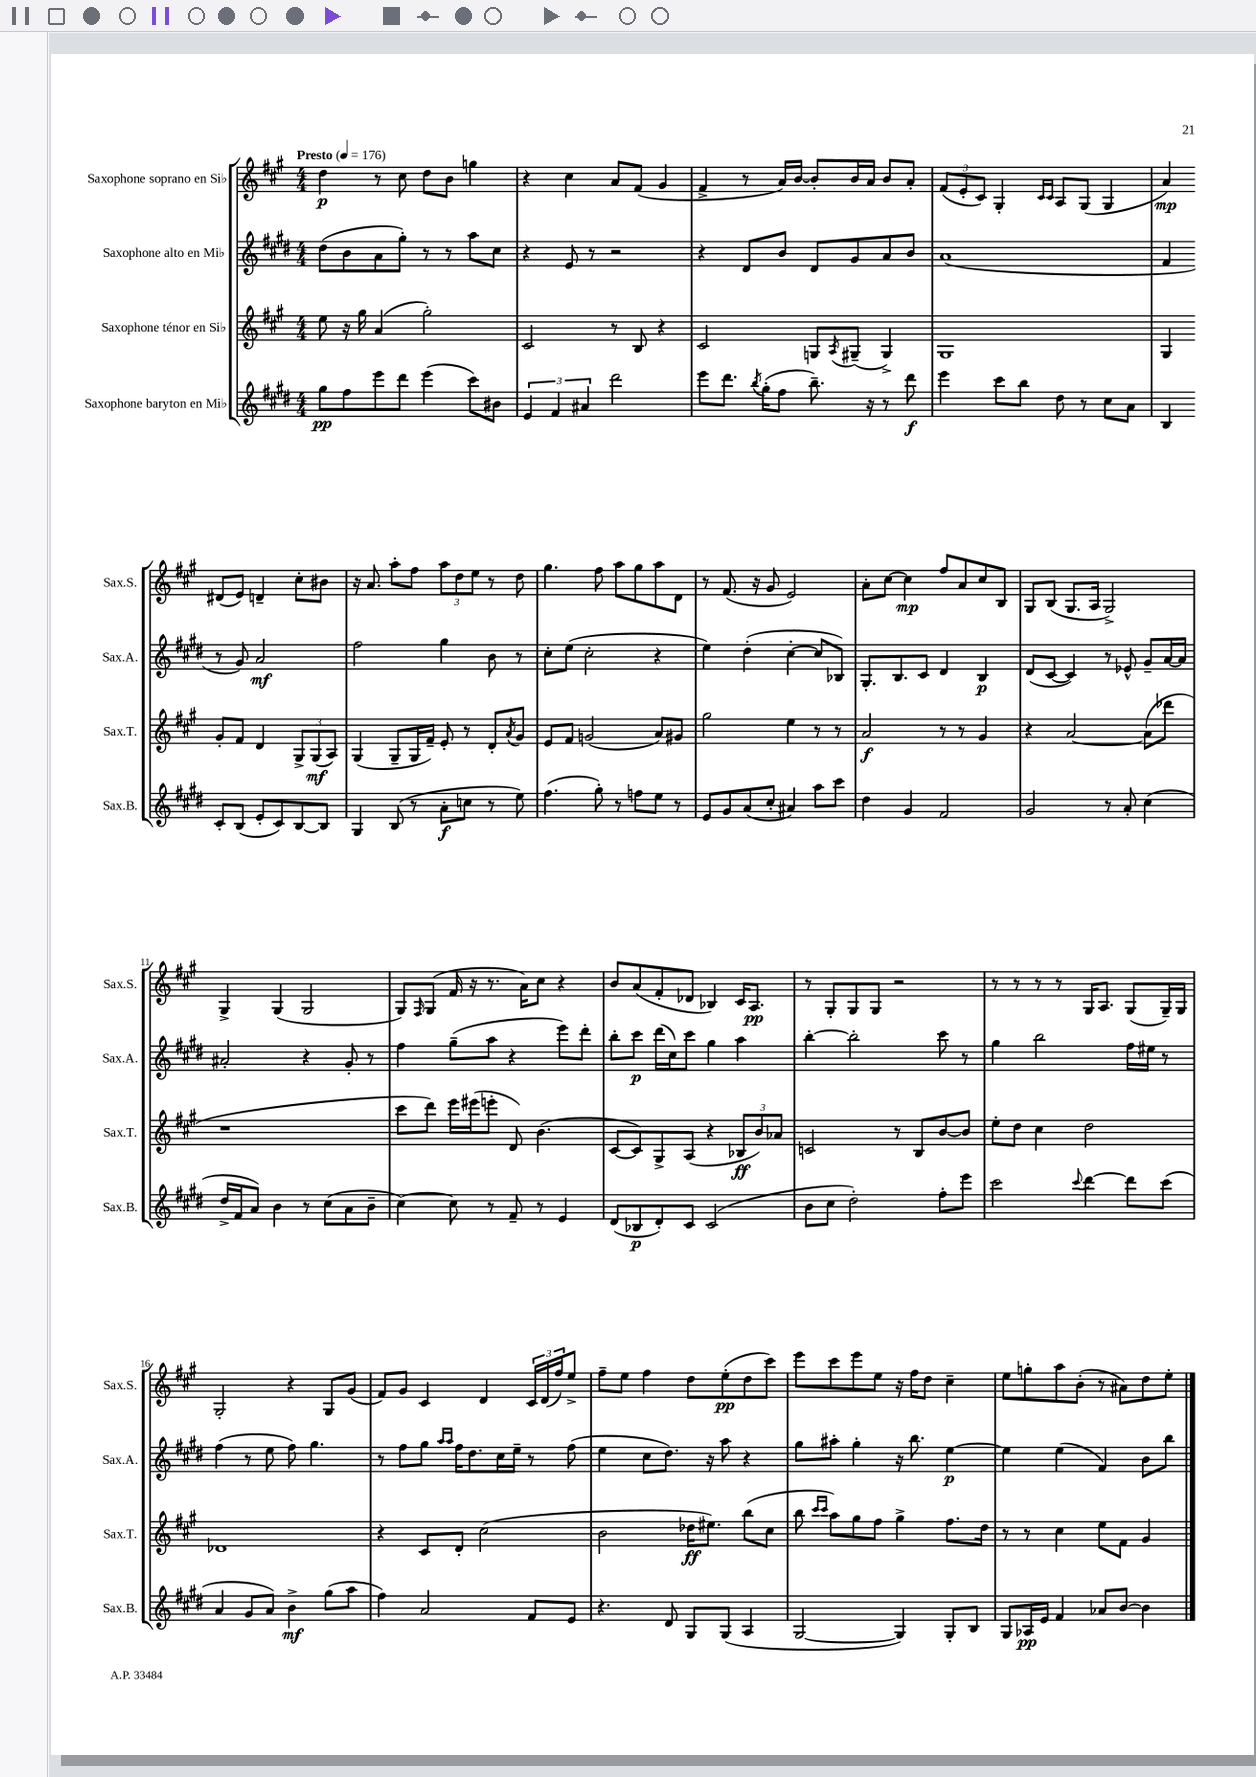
<<
\new StaffGroup <<
\new Staff = "s0" \with { instrumentName = "Saxophone soprano en Sib" shortInstrumentName = "Sax.S." } {
    \clef treble \key a \major \numericTimeSignature \time 4/4 \tempo "Presto" 4 = 176
    d''4\p r8 cis''8 d''8 b'8 g''4 |
    r4 cis''4 a'8 fis'8( gis'4 |
    fis'4-> r8 a'16) b'16~ b'8-. b'16 a'16 b'8 a'8-. |
    \tuplet 3/2 { fis'8( e'8-. cis'8) } gis4-. \grace { cis'16 cis'16 } a8 gis8( gis4 |
    a'4\mp) dis'8( e'8) d'4-- cis''8-. bis'8 |
    r16 a'8. a''8-. fis''8 \tuplet 3/2 { a''8 d''8 e''8 } r8 d''8 |
    gis''4. fis''8 a''8 gis''8 a''8 d'8 |
    r8 fis'8.( r16 gis'8 e'2) |
    a'8-. cis''8~ cis''4\mp fis''8 a'8 cis''8 b8 |
    gis8 b8( gis8. a16 gis2->) |
    gis4-> gis4( gis2 |
    gis8) \grace { fis16 } gis8( fis'16 r16 r8. a'16) cis''8 r4 |
    b'8 a'8( fis'8-. des'8 bes4) cis'16 a8.\pp |
    r8 gis8-. gis8 gis8 r2 |
    r8 r8 r8 r8 gis16 a8. gis8( gis16--) gis16 |
    gis2-. r4 gis8 gis'8( |
    fis'8) gis'8 cis'4 d'4 \tuplet 3/2 { cis'16 d'16( fis''16) } e''8-> |
    fis''8-- e''8 fis''4 d''8 e''8-.\pp( d''8 cis'''8) |
    e'''8 cis'''8 e'''8 e''8 r16 fis''16 d''8 cis''4-- |
    e''8 g''8-. a''8 b'8-.( r8 ais'8) d''8 e''8-. \bar "|." |
}
\new Staff = "s1" \with { instrumentName = "Saxophone alto en Mib" shortInstrumentName = "Sax.A." } {
    \clef treble \key e \major \numericTimeSignature \time 4/4
    dis''8( b'8 a'8 gis''8-.) r8 r8 a''8 cis''8 |
    r4 e'8 r8 r2 |
    r4 dis'8 b'8 dis'8 gis'8 a'8 b'8 |
    a'1( |
    fis'4 r8 gis'8) a'2\mf |
    fis''2 gis''4 b'8 r8 |
    cis''8-. e''8( cis''2-. r4 |
    e''4) dis''4-.( cis''4~-. cis''8 bes8) |
    gis8.-. b8. cis'8 dis'4 b4\p |
    dis'8( cis'8~ cis'4) r8 ees'8-^ gis'8-- a'16~ a'16 |
    ais'2-. r4 gis'8-. r8 |
    fis''4 gis''8--( a''8 r4 e'''8) dis'''8-. |
    b''8-. cis'''8\p dis'''16( cis''16) cis'''8 gis''4 a''4 |
    b''4~-. b''2-. cis'''8 r8 |
    gis''4 b''2 fis''16 eis''16 r8 |
    fis''4( r8 e''8 fis''8) gis''4. |
    r8 fis''8 gis''8 \grace { a''16 a''16 } fis''16 dis''8. cis''16 e''16-- r8 fis''8( |
    e''4 cis''8 dis''8.) r16 a''8 r4 |
    gis''8 ais''8-. gis''4-. r16 b''8. e''4~\p |
    e''4 e''4( fis'4) b'8 b''8 \bar "|." |
}
\new Staff = "s2" \with { instrumentName = "Saxophone ténor en Sib" shortInstrumentName = "Sax.T." } {
    \clef treble \key a \major \numericTimeSignature \time 4/4
    e''8 r16 gis''16 a'4( gis''2-.) |
    cis'2 r8 b8 r4 |
    cis'2 g8 \acciaccatura { a8 } gis8--( gis4->) |
    gis1 |
    gis4 gis'8-. fis'8 d'4 \tuplet 3/2 { gis8-> gis8\mf( a8) } |
    gis4( gis8-- gis16 fis'16--) e'8-. r8 d'8-. \acciaccatura { a'8 } gis'8 |
    e'8 fis'8 g'2( a'8) gis'8 |
    gis''2 e''4 r8 r8 |
    a'2\f r8 r8 gis'4 |
    r4 a'2~ a'8( des'''8 |
    r1 |
    cis'''8 d'''8) e'''16 eis'''16( e'''8-. d'8) b'4.( |
    cis'8~ cis'8) gis8-> a8( r4 \tuplet 3/2 { bes8\ff b'8) aes'8 } |
    c'2 r8 b8 b'8~ b'8 |
    e''8-. d''8 cis''4 d''2 |
    des'1 |
    r4 cis'8 d'8-. cis''2( |
    b'2 des''16\ff eis''8.) b''8( cis''8 |
    b''8 \grace { cis'''16 cis'''16 } a''8) gis''8 fis''8 gis''4-> fis''8. d''16 |
    r8 r8 cis''4 e''8 fis'8 gis'4 \bar "|." |
}
\new Staff = "s3" \with { instrumentName = "Saxophone baryton en Mib" shortInstrumentName = "Sax.B." } {
    \clef treble \key e \major \numericTimeSignature \time 4/4
    gis''8\pp fis''8 e'''8 dis'''8 e'''4( cis'''8) bis'8 |
    \tuplet 3/2 { e'4 fis'4 ais'4 } dis'''2 |
    e'''8 dis'''8. \acciaccatura { b''8 } gis''16-.( fis''8 b''8.--) r16 r8 dis'''8\f |
    e'''4 cis'''8 b''8 dis''8 r8 cis''8 a'8 |
    b4 cis'8-. b8( e'8-. cis'8) b8~ b8 |
    gis4 b8( r8 a'8-.\f c''8 r8 e''8) |
    fis''4.( gis''8-.) r8 f''8 e''8 r8 |
    e'8 gis'8 a'8( cis''8-. ais'4) a''8 cis'''8 |
    dis''4 gis'4 fis'2 |
    gis'2 r8 a'8-. cis''4( |
    dis''16-> fis'16 a'8) b'4 r8 cis''8( a'8 b'8-- |
    cis''4~) cis''8 r8 fis'8-- r8 e'4 |
    dis'8( bes8\p dis'8-.) cis'8 cis'2( |
    b'8 cis''8 dis''2-.) fis''8-. e'''8 |
    cis'''2 \appoggiatura { cis'''8 } dis'''4~ dis'''8 cis'''8( |
    a'4 gis'8 a'8) b'4->\mf gis''8( a''8 |
    fis''4) a'2 fis'8 e'8 |
    r4. dis'8 gis8 gis8( a4 |
    gis2~ gis4) gis8-. b8 |
    gis8 aes16\pp e'16 fis'4 aes'8 b'8~ b'4 \bar "|." |
}
>>
>>
